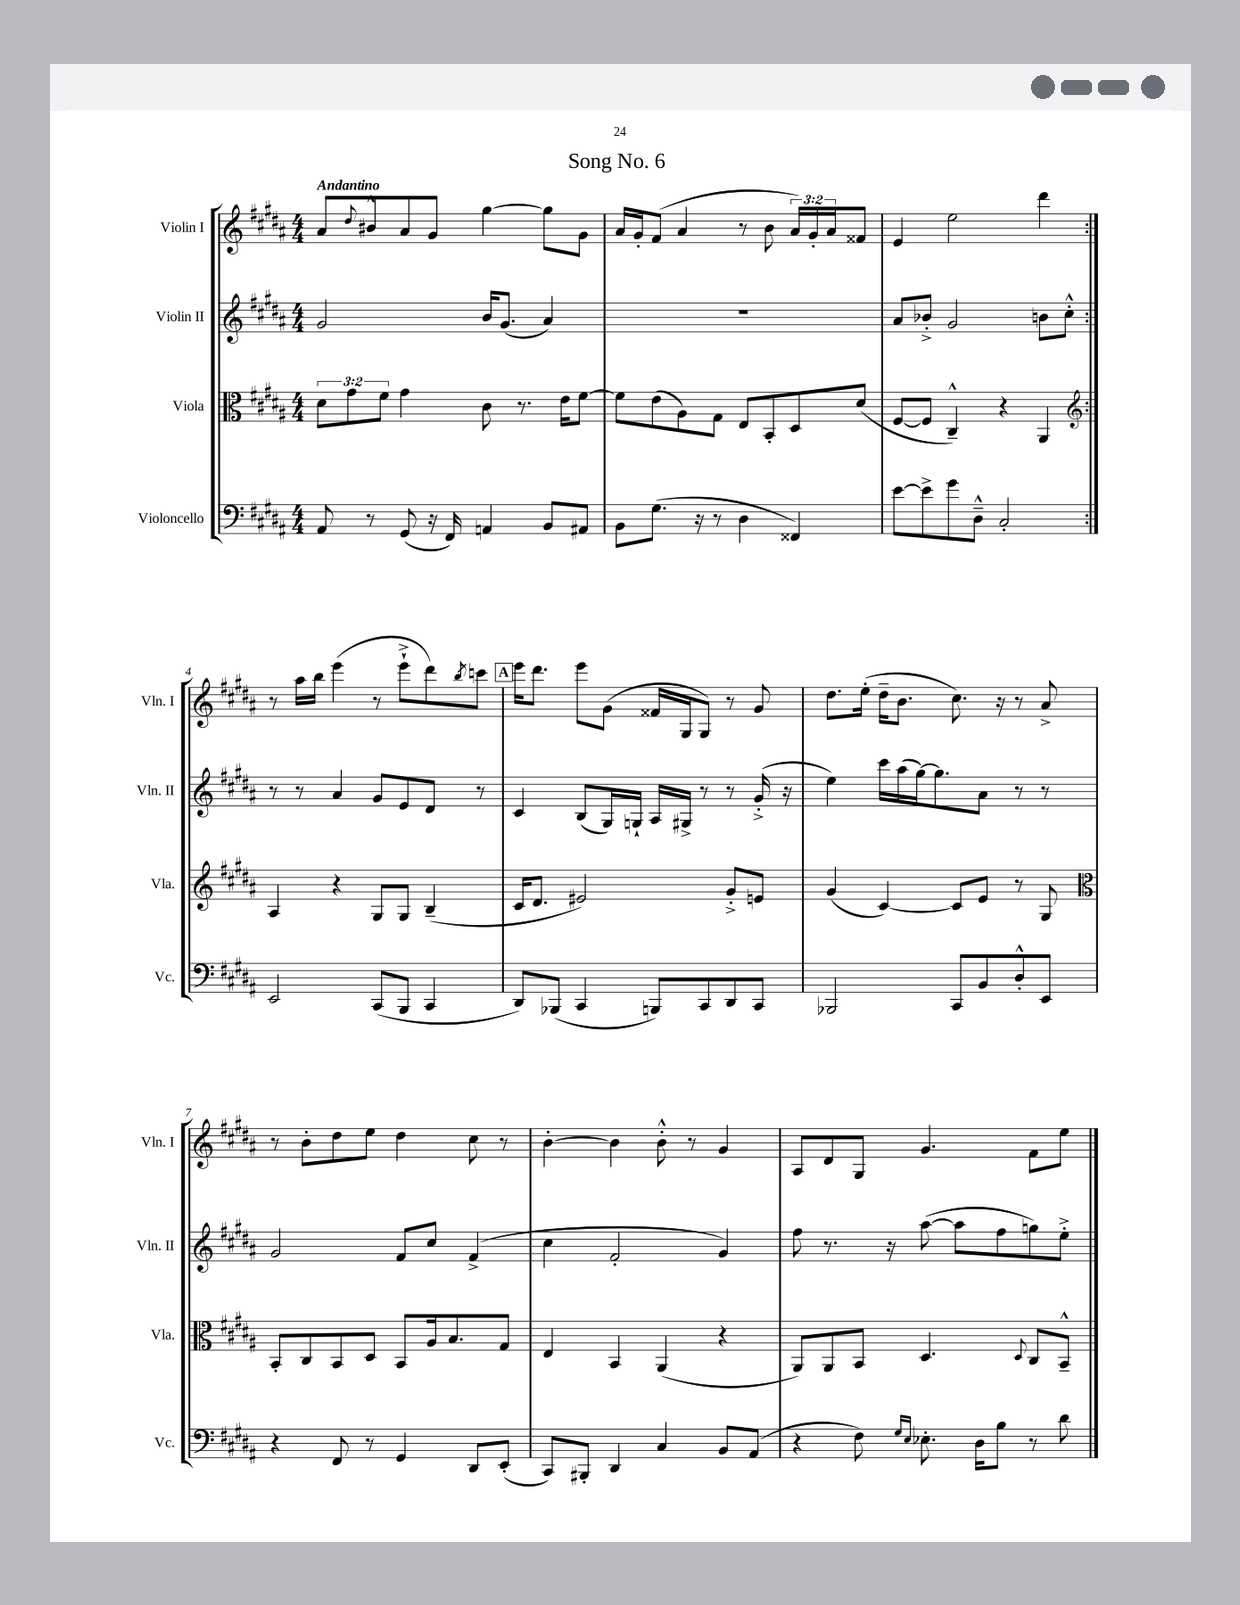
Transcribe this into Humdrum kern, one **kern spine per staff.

**kern	**kern	**kern	**kern
*staff4	*staff3	*staff2	*staff1
*clefF4	*clefC3	*clefG2	*clefG2
*k[f#c#g#d#a#]	*k[f#c#g#d#a#]	*k[f#c#g#d#a#]	*k[f#c#g#d#a#]
*M4/4	*M4/4	*M4/4	*M4/4
8AA#/	12d#\L	2g#/	8a#/L
.	12g#\	.	.
.	.	.	8qqdd#/
8r	.	.	8b#^^/
.	12f#\J	.	.
(8GG#/	4g#\	.	8a#/
16r	.	.	8g#/J
16FF#/)	.	.	.
4AA/	8c#\	16b/LK	[4gg#\
.	.	(8.g#/J	.
.	8.r	.	.
8BB/L	.	4a#/)	8gg#\]L
.	16e\LK	.	.
8AA#/J	[8f#\J	.	8g#\J
=	=	=	=
8BB\L	8f#\]L	1r	16a#/LL
.	.	.	16g#'/J
(8.G#\J	(8e\	.	(8f#/J
.	8A#\)	.	4a#/
16r	.	.	.
8r	8G#\J	.	.
4D#\	8E/L	.	8r
.	8BB'/	.	8b\
4FF##/)	8D#/	.	24a#/LL)
.	.	.	24g#'/
.	.	.	24a#/J
.	(8d#/J	.	8f##/J
=	=	=	=
[8e\L	[8F#/L	8a#/L	4e/
8e^\]	8F#/]J	8b-'^/J	.
8g#\	4C#~^^/)	2g#/	2ee\
8D#~^^\J	.	.	.
2C#'/	4r	.	.
.	4AA#/	8b\L	4ddd#\
.	.	8cc#'^^\J	.
=:|!	=:|!	=:|!	=:|!
*	*clefG2	*	*
2EE/	4A#/	8r	8r
.	.	8r	16aa#\LL
.	.	.	16bb\JJ
.	4r	4a#/	(4eee\
(8CC#/L	8G#/L	8g#/L	8r
8BBB/J	8G#/J	8e/	8eee`^\L
4CC#/	(4B~/	8d#/J	8ddd#\)
.	.	.	8qbb/
.	.	8r	8ccc\J
=	=	=	=
8DD#/L)	16c#/LK	4c#/	16eee\LK
.	8.d#/J	.	8.ddd#\J
(8BBB-/J	.	.	.
4CC#/	2e#/)	(8B/L	8eee\L
.	.	16G#/L)	(8g#\J
.	.	16G`/JJ	.
8BBB/L)	.	16A#/LL	16f##/LL
.	.	16G#^/JJ	16G#/J
8CC#/	.	8r	8G#/J)
8DD#/	8g#'^/L	8r	8r
8CC#/J	8e/J	(16g#'^/	8g#/
.	.	16r	.
=	=	=	=
2BBB-/	(4g#/	4ee\)	8.dd#\L
.	.	.	(16ee'\Jk
.	[4c#/)	16ccc#\LL	16dd#~\LK
.	.	(16aa#\	8.b\J
.	.	[16gg#\J)	.
.	.	8.gg#\]	.
8CC#/L	8c#/]L	.	8.cc#\)
8BB/	8e/J	8a#\J	.
.	.	.	16r
8D#'^^/	8r	8r	8r
8EE/J	8G#/	8r	8a#^/
=	=	=	=
*	*clefC3	*	*
4r	8BB'/L	2g#/	8r
.	8C#/	.	8b'\L
8FF#/	8BB/	.	8dd#\
8r	8D#/J	.	8ee\J
4GG#/	8BB/L	8f#/L	4dd#\
.	16A#/k	8cc#/J	.
.	8.B/	.	.
8DD#/L	.	(4f#^/	8cc#\
(8EE'/J	8G#/J	.	8r
=	=	=	=
8CC#/L)	4E/	4cc#\	[4b'\
8BBB#'/J	.	.	.
4DD#/	4BB/	2f#'/	4b\]
4C#/	(4AA#/	.	8b'^^\
.	.	.	8r
8BB/L	4r	4g#/)	4g#/
(8AA#/J	.	.	.
=	=	=	=
4r	8AA#/L)	8ff#\	8A#/L
.	8AA#/	8.r	8d#/
8F#\)	8BB/J	.	8G#/J
.	.	16r	.
16qqG#/LL	.	.	.
16qqE/JJ	.	.	.
8.E-'\	4.D#/	([8aa#\	4.g#/
.	.	8aa#\]L	.
16D#\LK	.	.	.
8B\J	.	8ff#\	.
.	8qqD#/	.	.
8r	8C#/L	8gg\)	8f#\L
8d#\	8BB~^^/J	8ee'^\J	8ee\J
==	==	==	==
*-	*-	*-	*-
